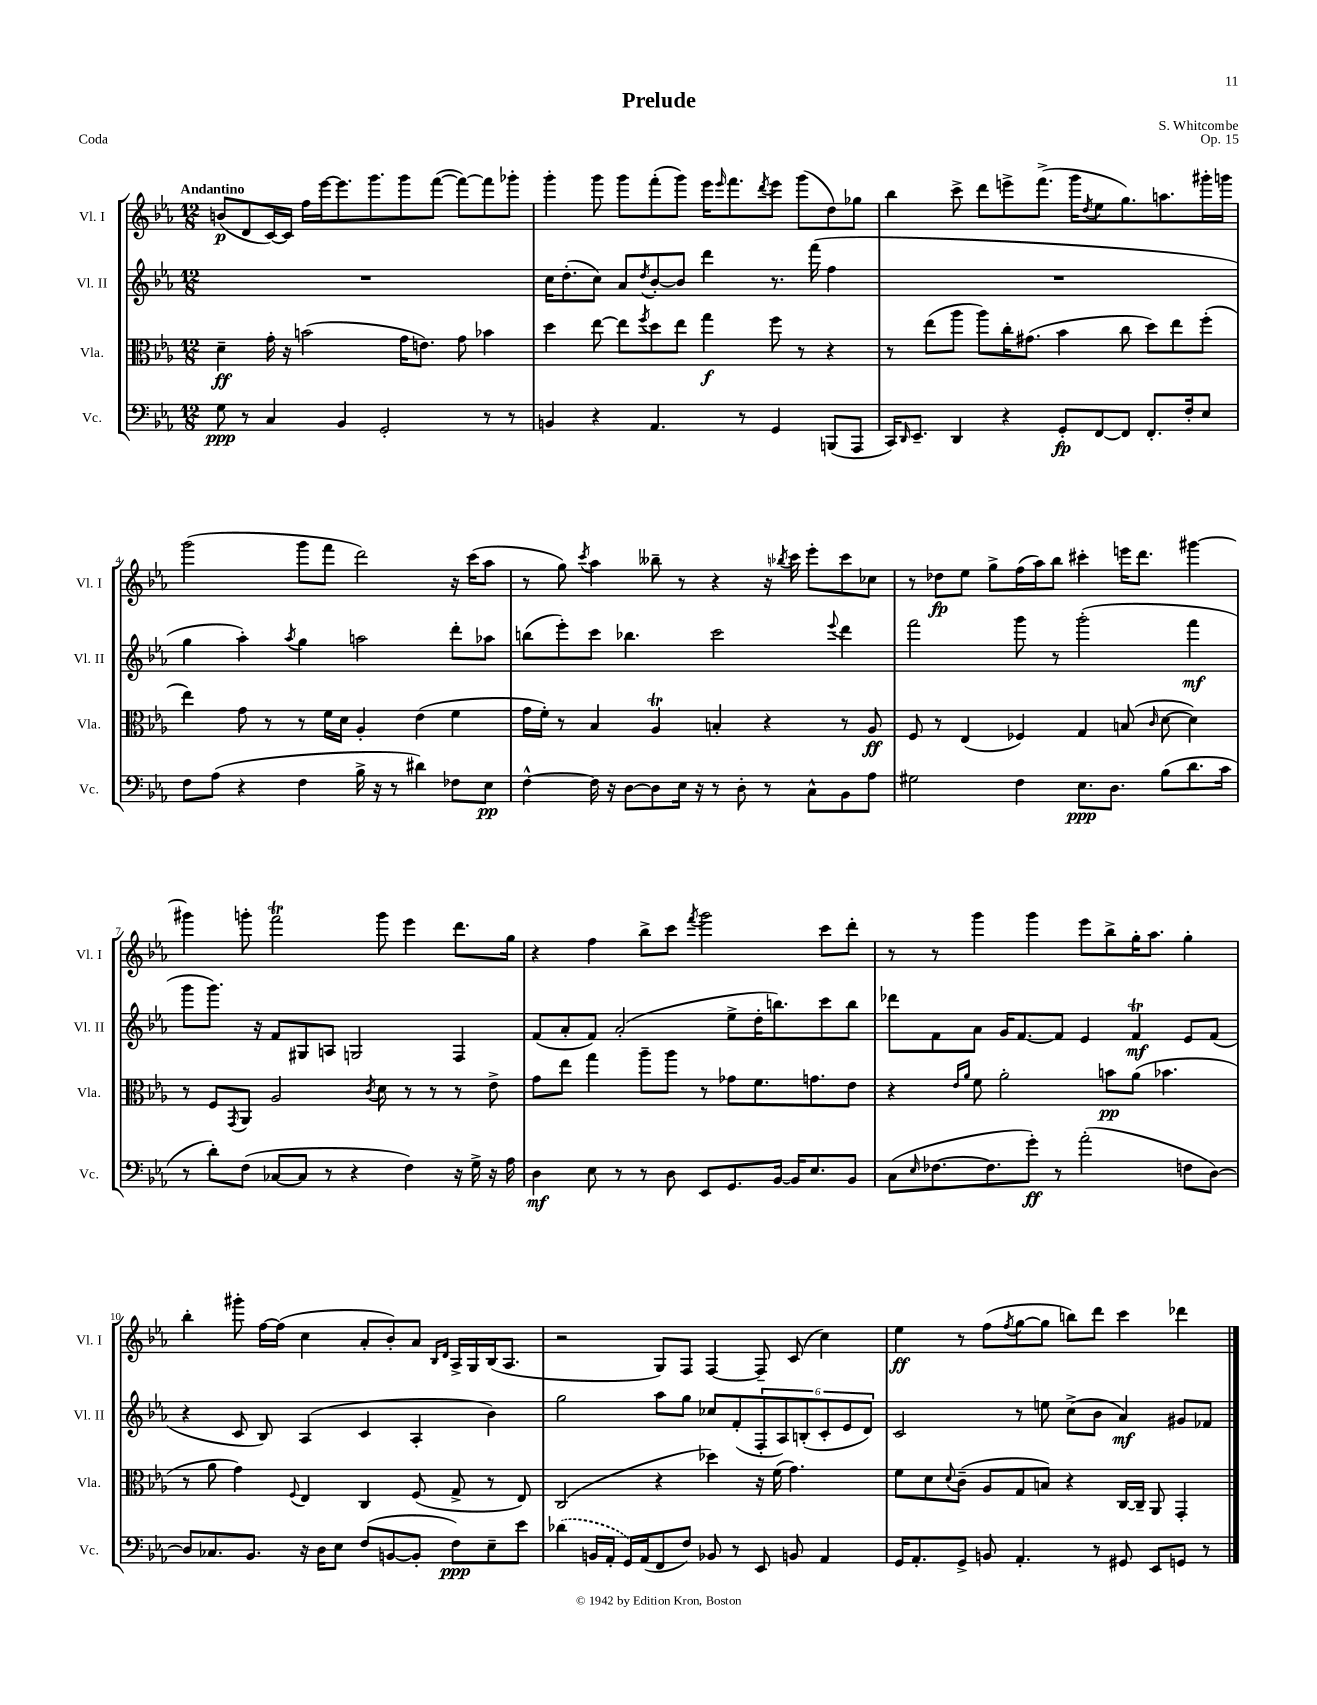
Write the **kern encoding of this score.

**kern	**kern	**kern	**kern
*staff4	*staff3	*staff2	*staff1
*clefF4	*clefC3	*clefG2	*clefG2
*k[b-e-a-]	*k[b-e-a-]	*k[b-e-a-]	*k[b-e-a-]
*M12/8	*M12/8	*M12/8	*M12/8
8G\	4d~\	1.r	(8b/L
8r	.	.	8d/
4C/	16g'\	.	[16c/L)
.	16r	.	16c/]JJ
.	(2b\	.	16ff\LL
.	.	.	[16eee-\J
4BB-/	.	.	8.eee-\]
.	.	.	8.ggg\
2GG'/	.	.	.
.	16g\LK	.	8ggg\
.	8.e\J)	.	.
.	.	.	([8fff\J
.	8g\	.	8fff\_L)
8r	4b-\	.	8fff\]
8r	.	.	8ggg-'\J
=	=	=	=
4BB/	4dd\	16cc\LK	4ggg'\
.	.	(8.dd'\	.
4r	[8ee-\	8cc\J)	8ggg\
.	8ee-\]L	8a-/L	8ggg\L
.	8qff/	8qdd/	.
4.AA-/	8dd\	[8b-'/	(8fff'\
.	8ee-\J	8b-/]J	8ggg\J)
.	4gg\	4ddd\	16eee-\LK
.	.	.	16qqeee-/
.	.	.	8.fff\
8r	.	.	.
.	.	.	8qddd/
4GG/	8ff\	8.r	8eee-\J
.	8r	.	(8ggg\L
.	.	(16fff\	.
(8BBB/L	4r	4ff\	8dd\)
8AAA-/J	.	.	8gg-\J
=	=	=	=
16CC/LK)	8r	1.r	4bb-\
16qqDD/	.	.	.
8.EE-~/J	.	.	.
.	(8ee-\L	.	.
4DD/	8aa-\J	.	8ccc^\
.	8aa-\L)	.	8ddd\L
4r	16cc'\K	.	8eee^\
.	(8.g#\J	.	.
.	.	.	(8.fff^\J
8GG'/L	4b-\	.	.
.	.	.	16ggg\LK
.	.	.	8qdd/
[8FF/	.	.	8ee-\
8FF/]J	8cc\	.	8.gg\)
8.FF'/L	8dd\L)	.	.
.	.	.	8.aa\
.	8ee-\	.	.
16F'/k	.	.	.
8E-/J	(8ff'\J	.	16ggg#'\L
.	.	.	16ggg\JJ
=	=	=	=
8F\L	4ee-\)	4gg\	(2ggg\
(8A-\J	.	.	.
4r	8g\	4aa-'\)	.
.	8r	.	.
.	.	8qaa-/	.
4F\	8r	4gg\	8ggg\L
.	16f\LL	.	8fff\J
.	16d\JJ	.	.
16B-^\	4A-'/	2aa\	2ddd\)
16r	.	.	.
8r	.	.	.
4d#\)	(4e-\	.	.
8F-\L	4f\	8ddd'\L	16r
.	.	.	(16ccc\LK
8E-\J	.	8aa-\J	8aa-\J
=	=	=	=
[4F^^\	16g\LL	(8bb\L	8r
.	16f'\JJ)	.	.
.	8r	8eee-'\)	8gg\)
.	.	.	8qccc/
16F\]	4B-/	8ccc\J	4aa-\
16r	.	.	.
[8D\L	.	4.bb-\	.
8D\]	4A-/	.	8bb--~\
16E-\Jk	.	.	8r
16r	.	.	.
8r	4B'/	2ccc\	4r
8D'\	.	.	.
8r	4r	.	16r
.	.	.	8qbb-/
.	.	.	16ccc\
8C^^\L	.	.	8eee-'\L
.	.	8qqeee-/	.
8BB-\	8r	4ddd\	8ccc\
8A-\J	8A-/	.	8cc-\J
=	=	=	=
2G#\	8F/	2fff\	8r
.	8r	.	8dd-\L
.	(4E-/	.	8ee-\J
.	.	.	8gg^\L
4F\	4F-/)	8ggg\	(16ff\L
.	.	.	16aa-\J)
.	.	8r	8bb-\J
8.E-\L	4G/	(2ggg'\	4ccc#'\
8.D\J	.	.	.
.	(8B/	.	16eee\LK
.	.	.	8.ddd\J
.	16qqc/	.	.
(8B-\L	[8d\	.	.
8.d\	4d\])	4fff\	[4ggg#\
16c\Jk	.	.	.
=	=	=	=
8r	8r	8ggg\L	4ggg#\]
8d'\L)	8F/L	8.ggg\J)	.
.	8qGG/	.	.
(8F\J	8AA-/J	.	8ggg'\
.	.	16r	.
[8C-/L	2A-/	8f/L	2fff\
8C-/]J	.	8G#/	.
8r	.	8A/J	.
4r	.	2G/	.
.	8qc/	.	.
.	8d\	.	8ggg\
4F\)	8r	.	4eee-\
.	8r	.	.
16r	8r	4F/	8.ddd\L
16G^\	.	.	.
16r	8e-^\	.	.
16A-\	.	.	16gg\Jk
=	=	=	=
4D\	8g\L	(8f/L	4r
.	8ee-\J	8a-'/	.
8E-\	4gg\	8f/J)	4ff\
8r	.	(2a-'/	.
8r	8aa-~\L	.	8bb-^\L
8D\	8aa-\J	.	8ccc\J
.	.	.	8qfff/
8EE-/L	8r	.	2ggg\
8.GG/	8g-\L	8ee-^\L	.
.	8.f\	16dd'\K	.
[16BB-/Jk	.	8.bb\)	.
16BB-/]LK	.	.	.
8.E-/	8.g\	.	.
.	.	8ccc\	8ccc\L
8BB-/J	8e-\J	8bb\J	8ddd'\J
=	=	=	=
(8C\L	4r	8ddd-\L	8r
16qqE-/	.	.	.
[8.F-\	.	8f\	8r
.	16qqe-/LL	.	.
.	16qqa-/JJ	.	.
.	8f\	8a-\J	4ggg\
8.F-\]	.	.	.
.	2a-'\	16g/LK	.
.	.	[8.f/	.
8g'\J)	.	.	4ggg\
8r	.	8f/]J	.
(2a-'\	.	4e-/	8eee-\L
.	8b\L	.	8bb-^\
.	(8a-\J	4f/	16gg'\K
.	.	.	8.aa-\J
.	4.b-\	.	.
8F\L	.	8e-/L	4gg'\
[8D\J)	.	(8f/J	.
=	=	=	=
8D/]L	8r	4r	4bb-'\
8.C-/	8a-\	.	.
.	4g\)	8c/	8ggg#'\
8.BB-/J	.	.	.
.	.	8B-/)	[16ff\LL
.	.	.	(16ff\]JJ
.	8qqF/	.	.
16r	4E-/	(4A-/	4cc\
16D\LK	.	.	.
8E-\J	.	.	.
(8F/L	4C/	4c/	8a-'/L
[8BB/	.	.	8b-'/)
8BB'/]J	(8F/	4A-'/	8a-/J
.	.	.	16qqB-/LL
.	.	.	16qqd/JJ
8F\L)	8G^/	.	16A-^/LL
.	.	.	16G/
8E-~\	8r	4b-\)	(16B-/J
.	.	.	8.A-/J
8e-\J	8E-/)	.	.
=	=	=	=
(4d-\	(2C/	2gg\	2r
16BB/LL	.	.	.
16AA-'/JJ	.	.	.
16GG/LL)	.	.	.
(16AA-/J	.	.	.
8FF/	4r	8aa-\L	8G/L)
8F/J)	.	8gg\J	8F/J
8BB-/	4dd-\)	8cc-/L	[4F/
8r	.	(8f'/	.
8EE-/	16r	12F'/	8F~/]
.	(16f\	.	.
.	.	12A-/)	.
8BB/	4.g\)	.	(8c/
.	.	(12B'/	.
4AA-/	.	12c'/	4cc\)
.	.	12e-/	.
.	.	12d/J)	.
=	=	=	=
16GG/LK	8f\L	2c/	4ee-\
8.AA-'/	.	.	.
.	8d\	.	.
.	8qqd/	.	.
8GG^/J	(8c~\J	.	8r
8BB/	8A-/L	.	(8ff\L
.	.	.	8qff/
4.AA-'/	8G/	8r	[8gg\
.	8B/J)	8ee\	8gg\]J
.	4r	(8cc^\L	8bb\L)
8r	.	8b-\J	8ddd\J
8GG#/	[16C/LL	4a-/)	4ccc\
.	16C~/]JJ	.	.
8EE-/L	8AA-/	.	.
8GG/J	4GG'/	8g#/L	4ddd-\
8r	.	8f-/J	.
==	==	==	==
*-	*-	*-	*-
